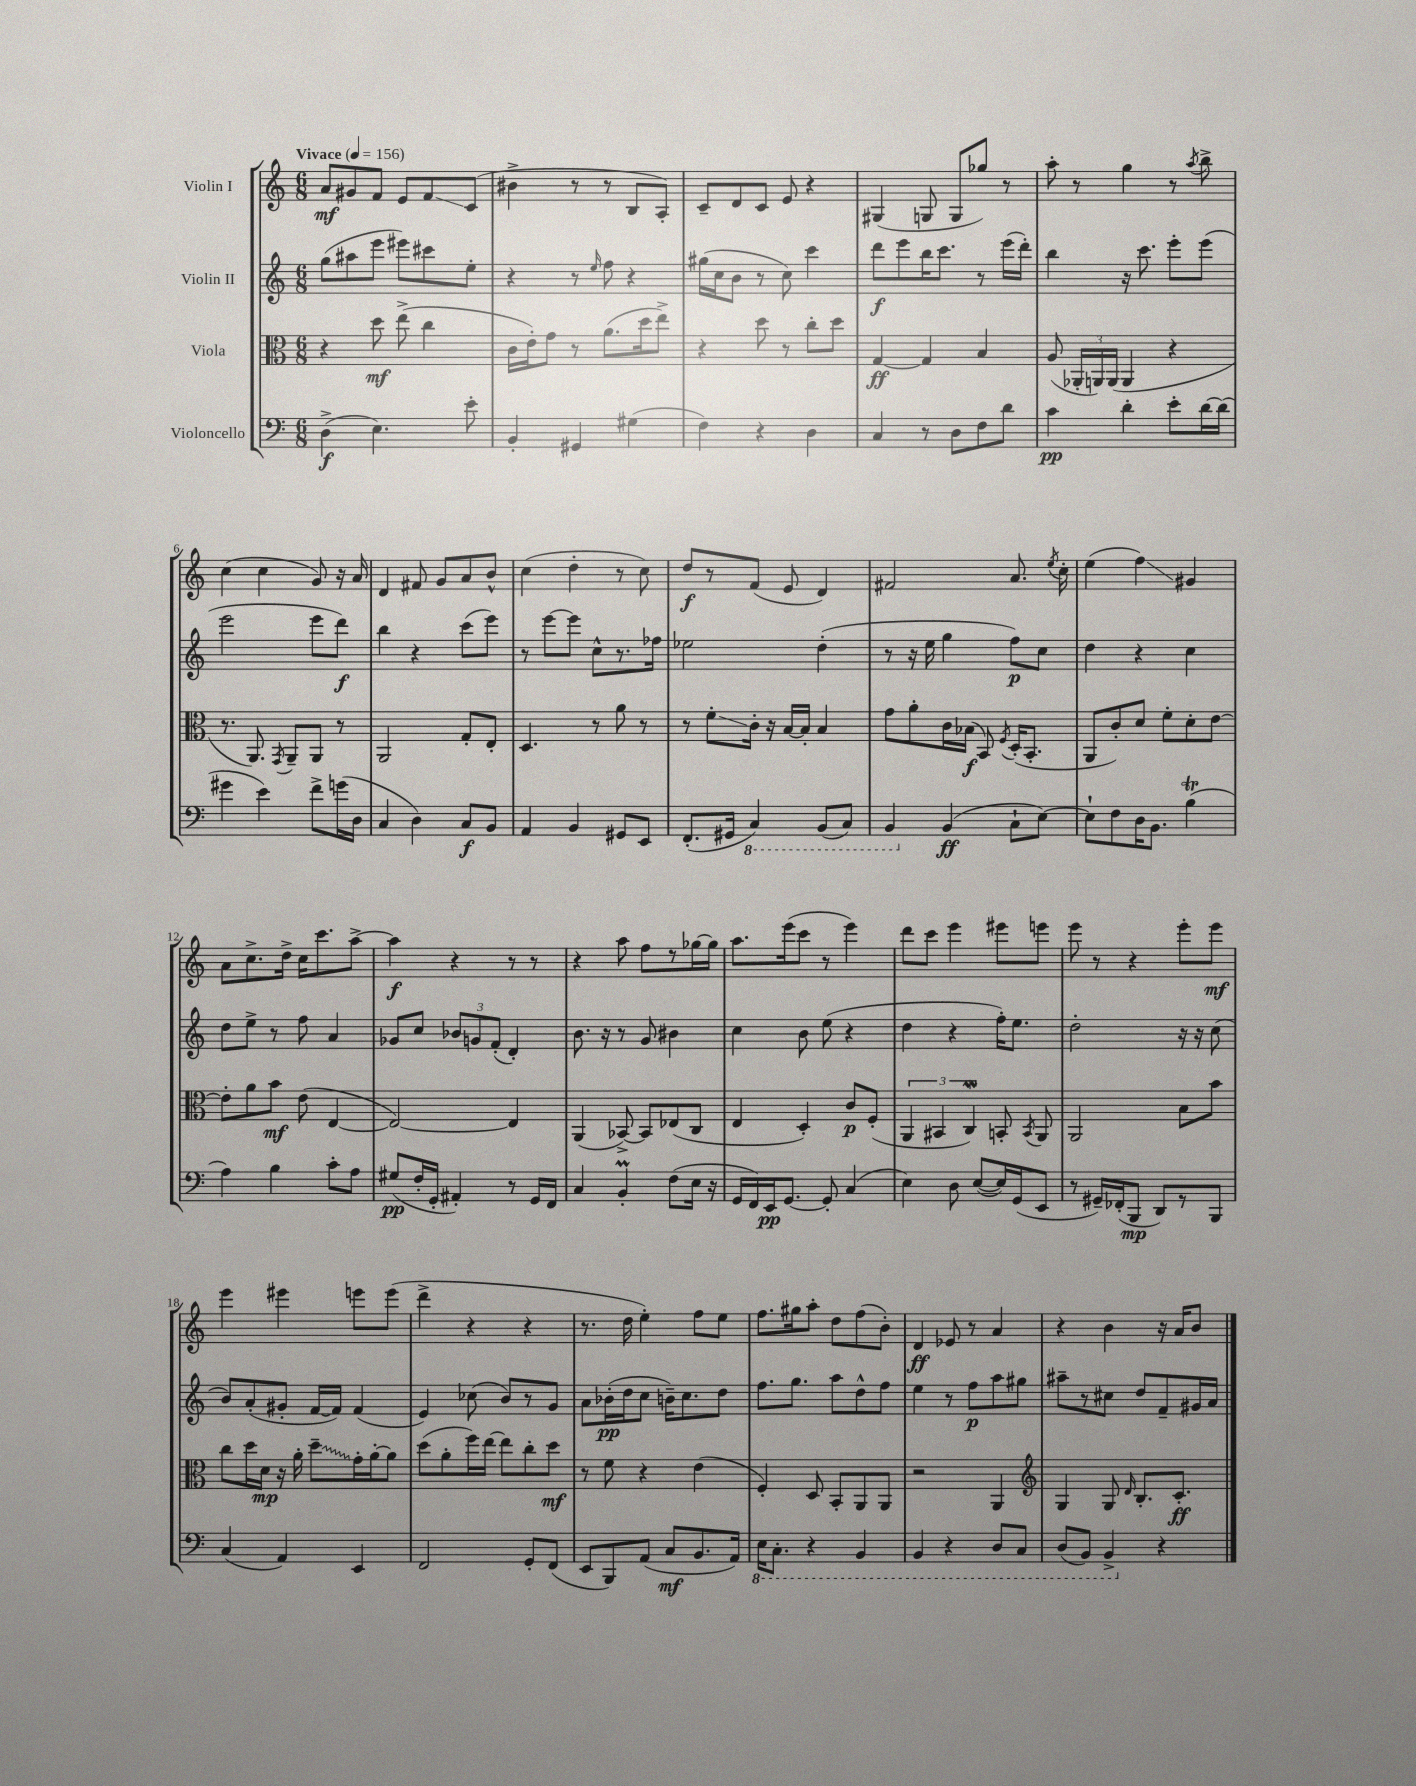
<<
\new StaffGroup <<
\new Staff = "s0" \with { instrumentName = "Violin I" } {
    \clef treble \key c \major \numericTimeSignature \time 6/8 \tempo "Vivace" 4 = 156
    \autoBeamOff a'8[\mf gis'8 f'8] e'8[ f'8\glissando c'8]( |
    bis'4-> r8 r8 b8[ a8]-.) |
    c'8[-- d'8 c'8] e'8 r4 |
    gis4( g8 g8[ ges''8]) r8 |
    a''8-. r8 g''4 r8 \acciaccatura { a''8 } b''8-> |
    c''4( c''4 g'8) r16 a'16 |
    d'4 fis'8 g'8[ a'8 b'8]-^ |
    c''4( d''4-. r8 c''8) |
    d''8[\f r8 f'8]( e'8 d'4) |
    fis'2 a'8. \acciaccatura { e''8 } c''16-. |
    e''4( f''4\glissando) gis'4 |
    a'8[ c''8.-> d''16]-> c''16[ c'''8. a''8]~-> |
    a''4\f r4 r8 r8 |
    r4 a''8 f''8[ r8 ges''16~ ges''16] |
    a''8.[ e'''16( c'''8] r8 e'''4) |
    d'''8[ c'''8] e'''4 eis'''8[ e'''8] |
    e'''8 r8 r4 e'''8[-. e'''8]\mf |
    e'''4 eis'''4 e'''8[ e'''8]( |
    d'''4-> r4 r4 |
    r8. d''16 e''4-.) f''8[ e''8] |
    f''8.[ gis''16 a''8]-. d''8[ f''8( b'8]-.) |
    d'4\ff ees'8 r8 a'4 |
    r4 b'4 r16 a'16[ b'8] \bar "|." |
}
\new Staff = "s1" \with { instrumentName = "Violin II" } {
    \clef treble \key c \major \numericTimeSignature \time 6/8
    \autoBeamOff g''8[( ais''8 e'''8] eis'''8[) cis'''8 e''8]-. |
    r4 r8 \grace { e''16 } f''8 r4 |
    gis''16[( c''16 b'8] r8 c''8) c'''4 |
    d'''8[\f e'''8 b''16 c'''8.] r8 e'''16[( d'''16]-.) |
    b''4 r16 c'''8. e'''8[-. e'''8]( |
    e'''2 e'''8[ d'''8]\f) |
    b''4 r4 c'''8[( e'''8]) |
    r8 e'''8[~ e'''8] c''8[-^ r8. fes''16] |
    ees''2 d''4-.( |
    r8 r16 e''16 g''4 f''8[\p) c''8] |
    d''4 r4 c''4 |
    d''8[ e''8]-> r8 f''8 a'4 |
    ges'8[ c''8] \tuplet 3/2 { bes'8[ g'8 f'8]-.( } d'4-.) |
    b'8. r16 r8 g'8 bis'4 |
    c''4 b'8 e''8( r4 |
    d''4 r4 f''16[-.) e''8.] |
    d''2-. r16 r16 c''8( |
    b'8[) a'8-.( gis'8]-. f'16[~ f'16]) f'4( |
    e'4) ces''8( b'8[) r8 g'8] |
    a'8[ bes'16-.\pp( d''16 c''8] b'16[--) c''8. d''8] |
    f''8.[ g''8.] a''8[ d''8-^ f''8] |
    e''4 r8 f''8[\p a''8 gis''8] |
    ais''8[-- r8 cis''8] d''8[ f'8-- gis'16 a'16] \bar "|." |
}
\new Staff = "s2" \with { instrumentName = "Viola" } {
    \clef alto \key c \major \numericTimeSignature \time 6/8
    \autoBeamOff r4 d''8\mf e''8->( c''4 |
    c'16[ e'16-.) g'8] r8 a'8.[( d''16 e''8]->) |
    r4 d''8 r8 c''8[-. d''8] |
    g4~\ff g4 b4 |
    a8( \tuplet 3/2 { aes,16[-. a,16) a,16]( } a,4 r4 |
    r8. a,8.) \acciaccatura { g,8 } a,8[-- a,8] r8 |
    a,2 g8[-. e8]-. |
    d4. r8 a'8 r8 |
    r8 f'8[-.\glissando c'16]-. r16 b16[~ b16]-. b4 |
    g'8[ a'8-. c'16 bes16]\f( b,8) \acciaccatura { f8 } d16[-.( b,8.]-. |
    a,8[ c'8-.) d'8] f'8[-. d'8-. e'8]~ |
    e'8[-. a'8 b'8]\mf e'8( e4~ |
    e2~) e4 |
    a,4( bes,8~->) bes,8[ ees8( c8] |
    e4 d4-.) c'8[\p f8]-.( |
    \tuplet 3/2 { a,4 bis,4 c4\mordent) } b,8-. \acciaccatura { b,8 } a,8 |
    a,2 b8[ b'8] |
    c''8[ d''16 d'16]\mp r16 a'16-. \once \override Glissando.style = #'zigzag d''8[--\glissando g'16-. a'16~-. a'8] |
    d''8[( a'8-. f''16) e''16]~ e''8[ c''8-. d''8]\mf |
    r8 f'8 r4 e'4( |
    f4-.) d8 b,8[-. a,8 a,8] |
    r2 a,4 |
    \clef treble g4 g8 \grace { d'16 } b8.[-. c'8.]-.\ff \bar "|." |
}
\new Staff = "s3" \with { instrumentName = "Violoncello" } {
    \clef bass \key c \major \numericTimeSignature \time 6/8
    \autoBeamOff d4->\f( e4.) e'8-. |
    b,4-. gis,4 gis4( |
    f4) r4 d4 |
    c4 r8 d8[ f8 d'8] |
    c'4\pp d'4-. e'8[-. d'16~ d'16]( |
    gis'4 e'4) f'8[-> g'16( d16] |
    c4 d4) c8[\f b,8] |
    a,4 b,4 gis,8[ e,8] |
    f,8.[-.( gis,16] \ottava #-1 c,4) b,,8[( c,8]) |
    b,,4 \ottava #0 b,4\ff( c8[-! e8]~) |
    e8[-! f8 d16 b,8.] b4\trill( |
    a4) b4 c'8[-. a8] |
    gis8[\pp( f16-. g,16]-. ais,4-.) r8 g,16[ f,16] |
    c4 b,4-.\prall f8[( e16] r16 |
    g,16[ f,16) e,16\pp g,8.]~ g,8-. c4( |
    e4) d8 e8[~( e16) g,16( e,8] |
    r8 gis,16[--) fes,16-.( b,,8]\mp d,8[) r8 b,,8] |
    c4( a,4) e,4 |
    f,2 g,8[-. f,8]( |
    e,8[ b,,8) a,8]( c8[\mf b,8. a,16]) |
    \ottava #-1 e,16[ c,8.]-. r4 b,,4 |
    b,,4 r4 d,8[ c,8] |
    d,8[( b,,8]) b,,4-> \ottava #0 r4 \bar "|." |
}
>>
>>
